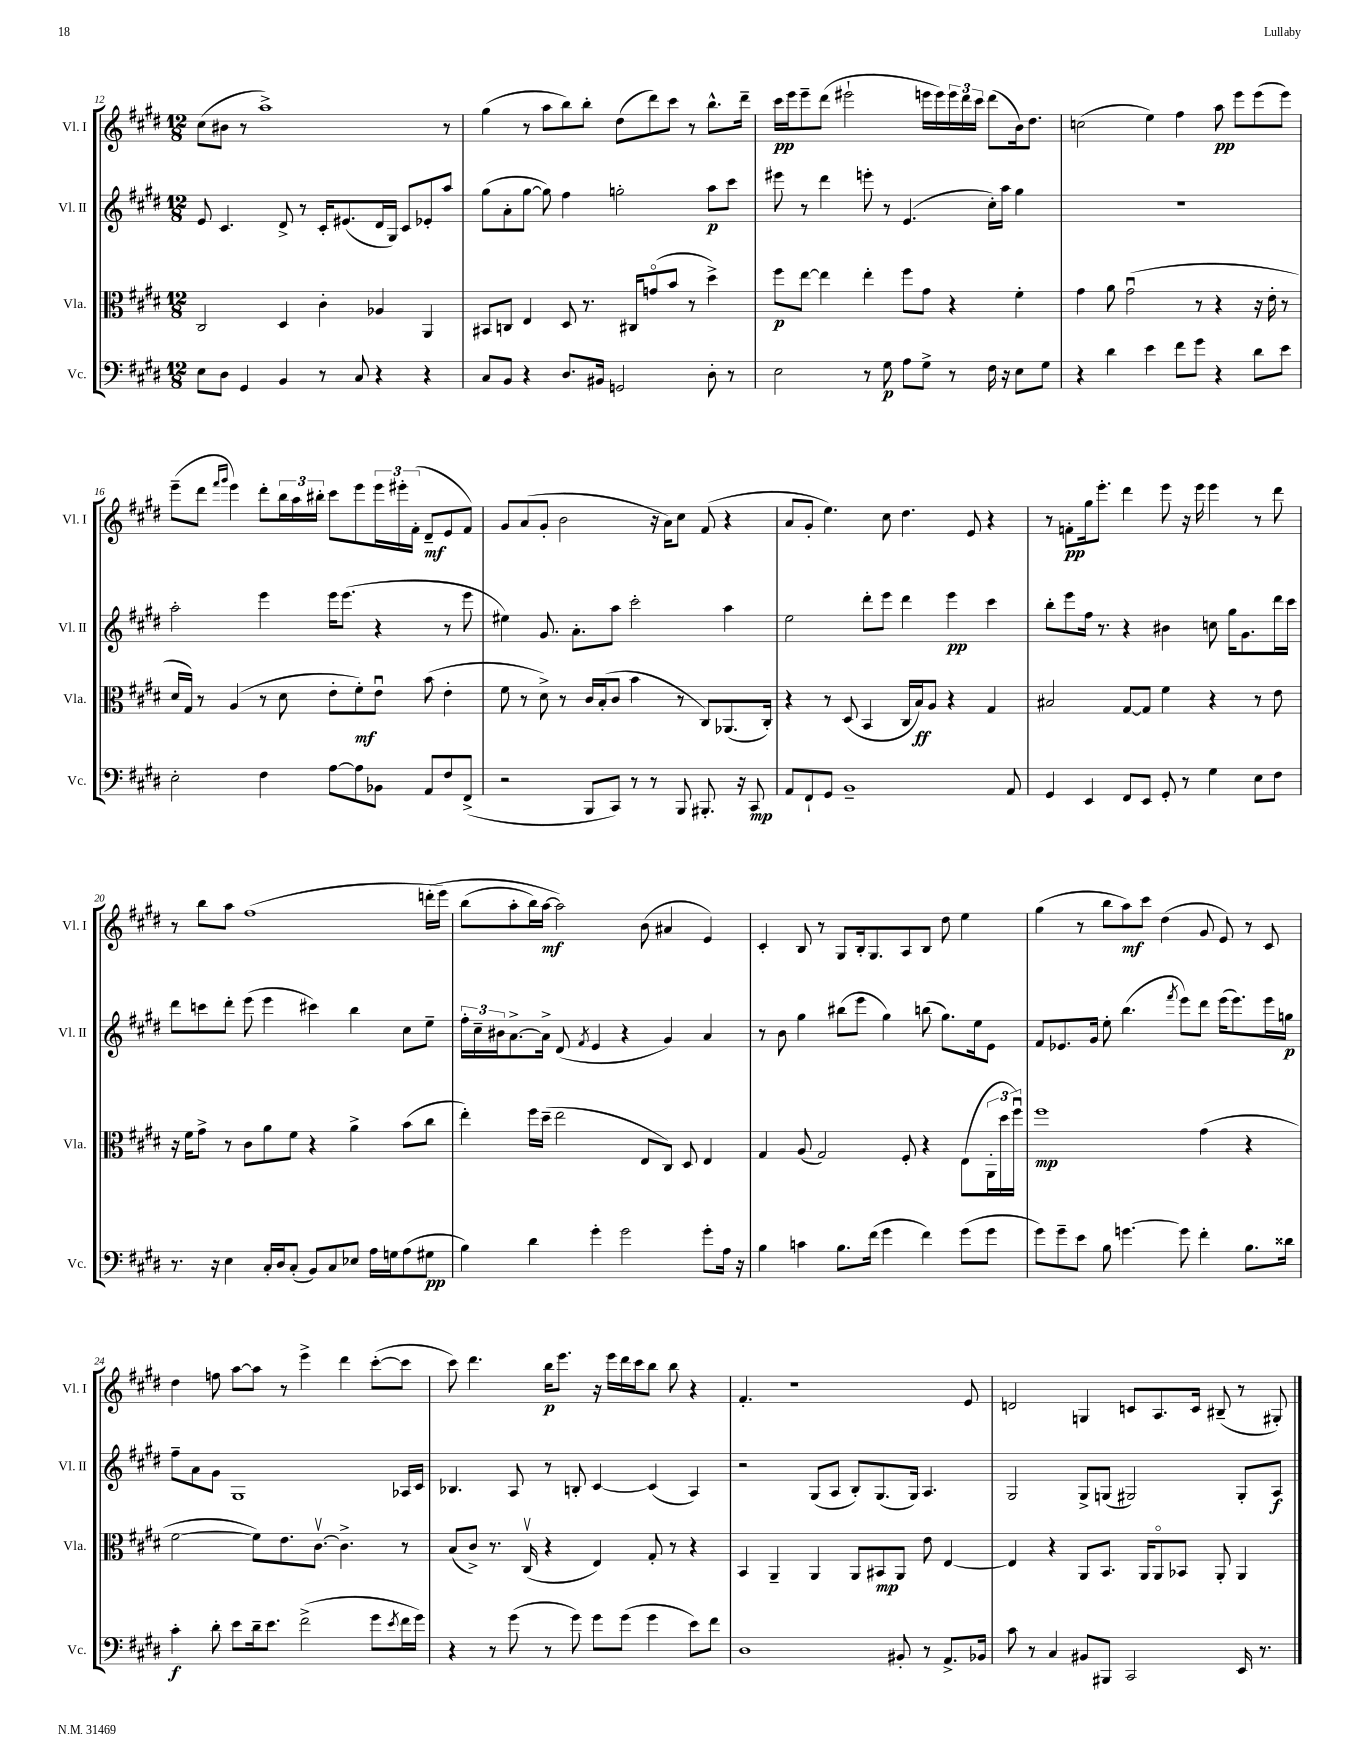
<<
\new StaffGroup <<
\new Staff = "s0" \with { instrumentName = "Vl. I" shortInstrumentName = "Vl. I" } {
    \clef treble \key e \major \numericTimeSignature \time 12/8
    cis''8( bis'8 r8 a''1->) r8 |
    gis''4( r8 a''8 b''8) b''8-. dis''8( dis'''8) cis'''8 r8 b''8.-^ dis'''16-- |
    cis'''16\pp e'''16 e'''8-- dis'''8( eis'''2-! e'''16 e'''16) \tuplet 3/2 { e'''16 dis'''16 cis'''16 } dis'''8( b'16) dis''8. |
    c''2( e''4) fis''4 a''8\pp e'''8 e'''8( e'''8) |
    e'''8--( dis'''8 \grace { fis'''16 gis'''16 } e'''4) dis'''8-. \tuplet 3/2 { b''16 a''16 bis''16-. } cis'''8 e'''8 \tuplet 3/2 { e'''16 eis'''16-. fis'16-.( } dis'8--\mf e'8 fis'8) |
    gis'8 a'8( gis'8-. b'2 r16 a'16) cis''8 fis'8( r4 |
    a'8 gis'8-. e''4.) cis''8 dis''4. e'8 r4 |
    r8 f'8-.\pp gis''16 e'''8.-. dis'''4 e'''8 r16 e'''16 e'''4 r8 dis'''8 |
    r8 b''8 a''8 fis''1( d'''16-.\( e'''16) |
    b''8( a''8-. b''16) a''16~\mf a''2\) b'8( ais'4 e'4) |
    cis'4-. b8 r8 gis8 b16-. gis8. a8 b8 dis''8 e''4 |
    gis''4( r8 b''8 a''8\mf) cis'''8 dis''4( gis'8 e'8) r8 cis'8 |
    dis''4 f''8 a''8~ a''8 r8 e'''4-> dis'''4 cis'''8~-.( cis'''8 |
    cis'''8) dis'''4. b''16\p e'''8. r16 e'''16 dis'''16 cis'''16 b''8 b''8 r4 |
    fis'4.-. r1 e'8 |
    d'2 g4 c'8 a8. c'16 bis8--( r8 gis8-.) \bar "|." |
}
\new Staff = "s1" \with { instrumentName = "Vl. II" shortInstrumentName = "Vl. II" } {
    \clef treble \key e \major \numericTimeSignature \time 12/8
    e'8 cis'4. dis'8-> r8 cis'16-. eis'8.( dis'16 gis16) cis'8 ees'8-. a''8 |
    gis''8( a'8-. gis''8~ gis''8) fis''4 g''2-. a''8\p cis'''8 |
    eis'''8 r8 dis'''4 e'''8-. r8 e'4.( cis''16-.) a''16 gis''4 |
    R1. |
    a''2-. e'''4 e'''16 e'''8.( r4 r8 e'''8 |
    eis''4) gis'8. a'8.-. a''8 cis'''2-. a''4 |
    e''2 dis'''8-. e'''8 dis'''4 e'''4\pp cis'''4 |
    b''8-. e'''8 fis''16 r8. r4 bis'4 c''8 gis''16 gis'8. dis'''16 cis'''16 |
    dis'''8 c'''8 dis'''8-. e'''8( e'''4 cis'''4) b''4 cis''8 e''8-- |
    \tuplet 3/2 { fis''16-. cis''16-- bis'16 } a'8.~-> a'16-> dis'8( \acciaccatura { fis'8 } e'4 r4 gis'4) a'4 |
    r8 b'8 gis''4 bis''8( e'''8 gis''4) b''8( gis''8.) e''16 e'8 |
    fis'8 ees'8. gis'16 e''8-. b''4.( \acciaccatura { fis'''8 } e'''8) dis'''8 e'''16( e'''8.) e'''16 g''16\p |
    fis''8-- a'8 gis'8 gis1 aes16 cis'16 |
    bes4. a8 r8 b8-. cis'4~ cis'4( a4) |
    r2 gis8( a8 b8-.) gis8.( gis16) a4. |
    gis2 gis8-> g8( gis2) gis8-. a8\f \bar "|." |
}
\new Staff = "s2" \with { instrumentName = "Vla." shortInstrumentName = "Vla." } {
    \clef alto \key e \major \numericTimeSignature \time 12/8
    cis2 dis4 cis'4-. aes4 a,4 |
    bis,8 c8 e4 dis8 r8. cis16 g'8\flageolet( b'8 r8 dis''4->) |
    fis''8\p e''8~ e''4 e''4-. fis''8 gis'8 r4 fis'4-. |
    gis'4 a'8 gis'2\downbow( r8 r4 r16 e'16-. r8 |
    dis'16 gis16) r8 a4( r8 dis'8 e'8-. fis'8-.\mf) e'8\downbow b'8( e'4-. |
    fis'8 r8 dis'8->) r8 cis'16 b16-.( cis'8 b'4 r8 cis8) aes,8.( cis16-.) |
    r4 r8 dis8( b,4 cis16 b16\ff) a8 r4 gis4 |
    bis2 gis8~ gis8 fis'4 r4 r8 e'8 |
    r16 fis'16 gis'8-> r8 cis'8 a'8 fis'8 r4 a'4-> b'8( cis''8 |
    e''4-.) fis''16 dis''16--( e''2 e8 cis8) dis8 e4 |
    gis4 a8( gis2) fis8-. r4 e8( \tuplet 3/2 { a,16-. dis''16 fis''16\downbow) } |
    fis''1\mp gis'4( r4 |
    fis'2~ fis'8) e'8. cis'8.~\upbow cis'4.-> r8 |
    b8( cis'8->) r8. cis16\upbow( r4 e4) gis8-. r8 r4 |
    b,4 a,4-- a,4 a,8 bis,8\mp a,8 e'8 e4~ |
    e4 r4 a,8 b,8. a,16 a,8\flageolet bes,8 a,8-. a,4 \bar "|." |
}
\new Staff = "s3" \with { instrumentName = "Vc." shortInstrumentName = "Vc." } {
    \clef bass \key e \major \numericTimeSignature \time 12/8
    e8 dis8 gis,4 b,4 r8 cis8 r4 r4 |
    cis8 b,8 r4 dis8. bis,16 g,2 dis8-. r8 |
    e2 r8 gis8\p a8 gis8-> r8 fis16 r16 e8 gis8 |
    r4 dis'4 e'4 fis'8 gis'8 r4 dis'8 e'8 |
    e2-. fis4 a8~ a8 bes,8 a,8 fis8 fis,8->( |
    r2 b,,8 cis,8) r8 r8 b,,8 bis,,8.-. r16 cis,8\mp |
    a,8 fis,8-! gis,8 b,1-- a,8 |
    gis,4 e,4 fis,8 e,8 gis,8-. r8 gis4 e8 fis8 |
    r8. r16 e4 cis16-. dis16 cis8-.( b,8) cis8 ees8 a16 g16 a8( gis8\pp |
    b4) dis'4 gis'4-. gis'2 gis'8-. a16 r16 |
    b4 c'4 b8. fis'16( gis'4 fis'4) gis'8( gis'8 |
    gis'8) gis'8-- e'8 b8 g'4.~ g'8 fis'4-. b8. disis'16 |
    cis'4-.\f dis'8-. e'8 dis'16-- e'8. fis'2->( gis'8 \acciaccatura { e'8 } fis'16 gis'16) |
    r4 r8 gis'8( r8 gis'8) gis'8 gis'8( gis'4 e'8) fis'8 |
    dis1 bis,8-. r8 a,8.-> bes,16 |
    cis'8 r8 cis4 bis,8 bis,,8 cis,2 e,16 r8. \bar "|." |
}
>>
>>
\layout { \context { \Score currentBarNumber = #12 } }
